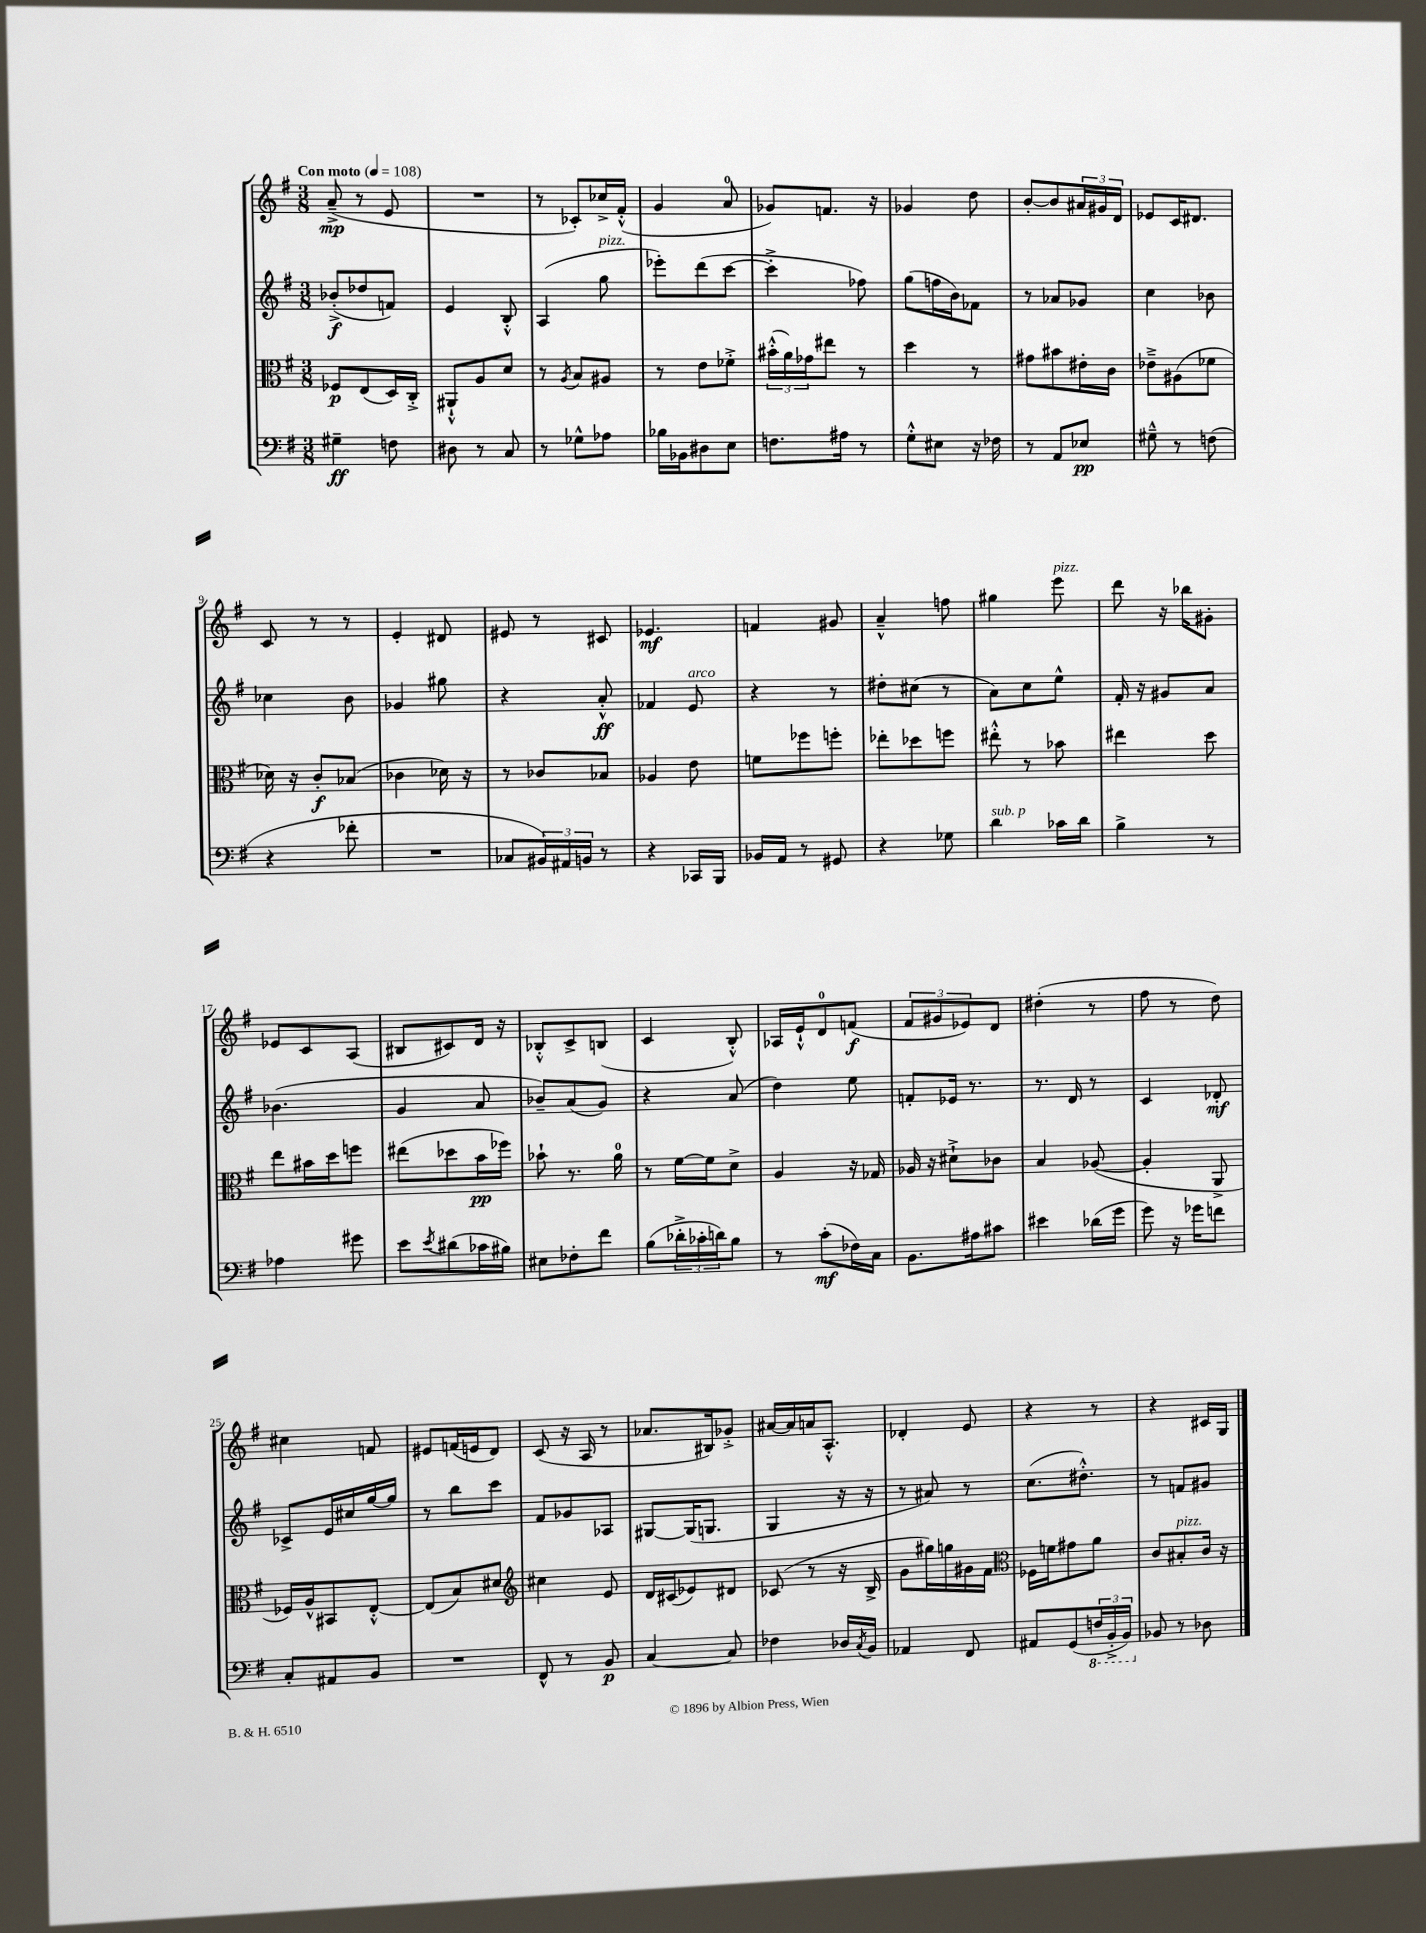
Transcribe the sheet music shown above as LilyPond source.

<<
\new StaffGroup <<
\new Staff = "s0" {
    \clef treble \key g \major \numericTimeSignature \time 3/8 \tempo "Con moto" 4 = 108
    a'8--->\mp( r8 e'8 |
    R4. |
    r8 ces'8-.) ces''16-> fis'16-.-^( |
    g'4 a'8-0 |
    ges'8) f'8. r16 |
    ges'4 d''8 |
    b'8~-. b'8 \tuplet 3/2 { ais'16 gis'16 d'16 } |
    ees'8 c'16 dis'8. |
    c'8 r8 r8 |
    e'4-. dis'8 |
    eis'8 r8 cis'8 |
    ees'4.\mf |
    f'4 gis'8 |
    a'4---^ f''8 |
    gis''4 e'''8^\markup { \italic "pizz." } |
    d'''8 r16 bes''16 gis'8-. |
    ees'8 c'8 a8( |
    bis8 cis'8) d'16 r16 |
    bes8-.-^ c'8-> b8( |
    c'4 b8-.-^) |
    aes16 e'16-!-^ d'8-0 f'8\f( |
    \tuplet 3/2 { fis'8 gis'8 ees'8) } d'8 |
    dis''4-.( r8 |
    fis''8 r8 d''8) |
    cis''4 f'8 |
    eis'8 f'16( e'16 d'8) |
    c'8( r16 a16 r8 |
    aes'8. bis16) ges'8-.-> |
    ais'16~ ais'16 a'16 a8.-.-^ |
    des'4-. e'8 |
    r4 r8 |
    r4 cis'16 g16 \bar "|." |
}
\new Staff = "s1" {
    \clef treble \key g \major \numericTimeSignature \time 3/8
    bes'8-.->\f( des''8 f'8) |
    e'4 b8-.-^ |
    a4( g''8^\markup { \italic "pizz." } |
    ees'''8-.) d'''8( c'''8~ |
    c'''4-.-> fes''8) |
    g''8( f''16 b'16) fes'8 |
    r8 aes'8 ges'8 |
    c''4 bes'8 |
    ces''4 b'8 |
    ges'4 gis''8 |
    r4 a'8-.-^\ff |
    fes'4 e'8^\markup { \italic "arco" } |
    r4 r8 |
    dis''8-. cis''8( r8 |
    a'8) c''8 e''8-^ |
    fis'16-. r16 gis'8 a'8 |
    bes'4.( |
    g'4 a'8 |
    bes'8--) a'8( g'8) |
    r4 a'8( |
    d''4) e''8 |
    f'8-. ees'16 r8. |
    r8. d'16 r8 |
    c'4 des'8-.\mf |
    ces'8-> e'16 cis''16 g''16~ g''16 |
    r8 b''8 c'''8 |
    fis'8 ges'8 aes8 |
    gis8~ gis16( g8. |
    g4 r16 r16 |
    r8 ais'8) r8 |
    c''8.( dis''8.-.-^) |
    r8 f'8 gis'8 \bar "|." |
}
\new Staff = "s2" {
    \clef alto \key g \major \numericTimeSignature \time 3/8
    fes8\p e8( d16) c16-.-> |
    ais,8-!-^ a8 d'8 |
    r8 \acciaccatura { a8 } b8 ais8 |
    r8 e'8 fes'8-.-> |
    \tuplet 3/2 { bis'16-.-^( a'16) ges'16 } eis''8 r8 |
    d''4 r8 |
    gis'8 bis'8 eis'16-. c'16 |
    ees'8---> ais8( fes'8 |
    des'16) r16 c'8-.\f bes8( |
    ces'4 des'16) r16 |
    r8 ces'8 bes8 |
    aes4 e'8 |
    f'8 fes''8 f''8-. |
    ees''8-. des''8 f''8 |
    eis''8-.-^ r8 bes'8 |
    eis''4 d''8 |
    e''8 bis'16 d''16 f''8 |
    eis''8( des''8 b'16\pp fes''16) |
    bes'8-! r8. a'16-0 |
    r8 fis'16~ fis'16 d'8-> |
    a4 r16 ges16 |
    aes16 r16 dis'8-!-> ces'8 |
    b4 aes8~( |
    aes4-. a,8-> |
    fes16) a16-^ bis,8 e8~-.-^ |
    e8( b8) dis'8 |
    \clef treble cis''4 e'8 |
    d'16 cis'16( ees'8) dis'8 |
    ces'8( r8 r16 b16-> |
    g'8 gis''16) g''16 gis'16 fis'16 |
    \clef alto fes16 f'16 gis'8 a'8 |
    c'8 bis8-.^\markup { \italic "pizz." } c'16 r16 \bar "|." |
}
\new Staff = "s3" {
    \clef bass \key g \major \numericTimeSignature \time 3/8
    gis4--\ff f8 |
    dis8 r8 c8 |
    r8 ges8-^ aes8 |
    bes16 bes,16 dis8 e8 |
    f8. ais16 r8 |
    g8-.-^ eis8 r16 fes16 |
    r8 a,8 ees8\pp |
    gis8---^ r8 f8( |
    r4 fes'8-. |
    R4. |
    ces8 \tuplet 3/2 { bis,16) ais,16 b,16 } r8 |
    r4 ces,16 b,,16 |
    bes,16 a,16 r8 gis,8 |
    r4 ges8 |
    d'4^\markup { \italic "sub. p" } ces'16 d'16 |
    b4-> r8 |
    aes4 gis'8 |
    e'8 \acciaccatura { e'8 } dis'8( ces'16 bis16) |
    eis8 fes8-. fis'8 |
    b8( \tuplet 3/2 { des'16-.-> ces'16-. d'16) } b8 |
    r8 c'8-.\mf( fes16) c16 |
    b,8. ais16 cis'8 |
    eis'4 des'16( g'16 |
    g'8) r16 ges'16 f'8 |
    c8-. ais,8 b,8 |
    R4. |
    fis,8-^ r8 b,8\p |
    c4~ c8 |
    fes4 des16 \acciaccatura { c8 } b,16 |
    aes,4 fis,8 |
    ais,8 g,8( \tuplet 3/2 { \ottava #-1 f,16 b,,16-.-> b,,16) \ottava #0 } |
    bes,8 r8 des8 \bar "|." |
}
>>
>>
